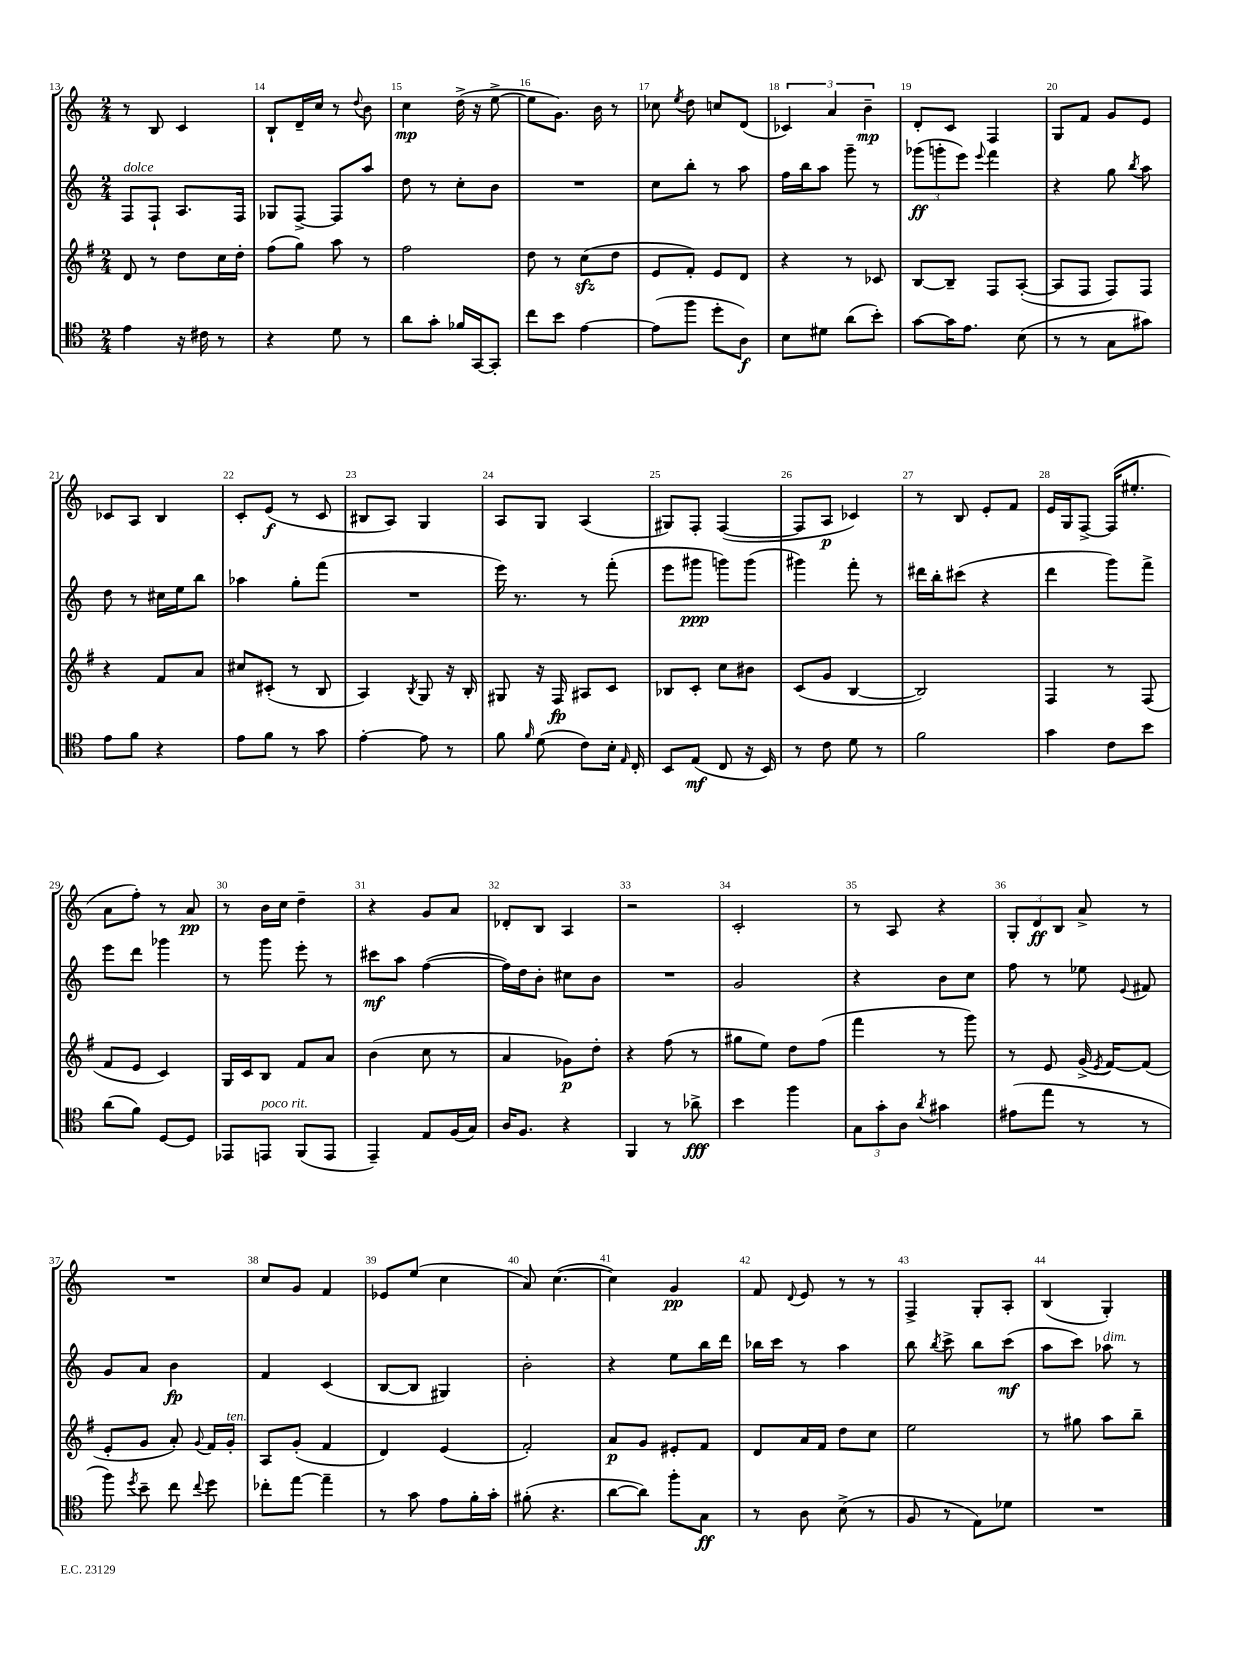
<<
\new StaffGroup <<
\new Staff = "s0" {
    \clef treble \key c \major \numericTimeSignature \time 2/4
    \autoBeamOff r8 b8 c'4 |
    b8[-! d'16-- c''16] r8 \appoggiatura { d''8 } b'8 |
    c''4\mp d''16->( r16 e''8~-> |
    e''8[ g'8.]) b'16 r8 |
    ces''8 \acciaccatura { e''8 } d''8 c''8[ d'8]( |
    \tuplet 3/2 { ces'4) a'4 b'4--\mp } |
    d'8[-. c'8] f4 |
    g8[ f'8] g'8[ e'8] |
    ces'8[ a8] b4 |
    c'8[-. e'8]\f( r8 c'8 |
    bis8[ a8]) g4 |
    a8[ g8] a4( |
    gis8[) f8]-. f4~( |
    f8[ a8]\p ces'4) |
    r8 b8 e'8[-. f'8] |
    e'16[ g16 f8]~-> f16[( eis''8.]-. |
    a'8[ f''8]-.) r8 a'8\pp |
    r8 b'16[ c''16] d''4-- |
    r4 g'8[ a'8] |
    des'8[-. b8] a4 |
    r2 |
    c'2-. |
    r8 a8 r4 |
    \tuplet 3/2 { g8[-. d'8\ff b8] } a'8-> r8 |
    R2 |
    c''8[ g'8] f'4 |
    ees'8[ e''8]( c''4 |
    a'8) c''4.~( |
    c''4) g'4\pp |
    f'8 \appoggiatura { d'8 } e'8 r8 r8 |
    f4-> g8[-. a8]-. |
    b4( g4-.) \bar "|." |
}
\new Staff = "s1" {
    \clef treble \key c \major \numericTimeSignature \time 2/4
    \autoBeamOff f8[^\markup { \italic "dolce" } f8]-! a8.[ f16] |
    ges8[ f8]~-> f8[ a''8] |
    d''8 r8 c''8[-. b'8] |
    R2 |
    c''8[ b''8]-. r8 a''8 |
    f''16[ b''16 a''8] g'''8-- r8 |
    \tuplet 3/2 { ges'''8[\ff( g'''8-. e'''8]) } \appoggiatura { e'''8 } f'''4 |
    r4 g''8 \acciaccatura { b''8 } a''8 |
    d''8 r8 cis''16[ e''16 b''8] |
    aes''4 g''8[-. f'''8]( |
    R2 |
    e'''16) r8. r8 f'''8-.( |
    e'''8[ gis'''8]\ppp g'''8[) g'''8]( |
    gis'''4) f'''8-. r8 |
    dis'''16[ b''16-. cis'''8]( r4 |
    d'''4 g'''8[) f'''8]-> |
    e'''8[ d'''8] ges'''4 |
    r8 g'''8 e'''8-. r8 |
    cis'''8[\mf a''8] f''4~( |
    f''16[) d''16 b'8]-. cis''8[ b'8] |
    R2 |
    g'2 |
    r4 b'8[ c''8] |
    f''8 r8 ees''8 \appoggiatura { e'8 } fis'8 |
    g'8[ a'8] b'4\fp |
    f'4 c'4( |
    b8[~ b8] gis4) |
    b'2-. |
    r4 e''8[ b''16 d'''16] |
    bes''16[ c'''16] r8 a''4 |
    b''8 \acciaccatura { b''8 } c'''8-> b''8[ c'''8]\mf( |
    a''8[ c'''8]) aes''8^\markup { \italic "dim." } r8 \bar "|." |
}
\new Staff = "s2" {
    \clef treble \key g \major \numericTimeSignature \time 2/4
    \autoBeamOff d'8 r8 d''8[ c''16 d''16]-. |
    fis''8[( g''8]) a''8 r8 |
    fis''2 |
    d''8 r8 c''8[\sfz( d''8] |
    e'8[ fis'8]-.) e'8[ d'8] |
    r4 r8 ces'8 |
    b8[~ b8]-- fis8[ a8]~-.( |
    a8[ fis8] fis8[) fis8] |
    r4 fis'8[ a'8] |
    cis''8[ cis'8]-.( r8 b8 |
    a4) \acciaccatura { b8 } g8 r16 b16-. |
    gis8 r16 fis16\fp ais8[ c'8] |
    bes8[ c'8]-. c''8[ bis'8] |
    c'8[( g'8] b4~ |
    b2) |
    fis4 r8 fis8( |
    fis'8[ e'8] c'4) |
    g16[ c'16 b8] fis'8[ a'8] |
    b'4( c''8 r8 |
    a'4 ges'8[\p) d''8]-. |
    r4 fis''8( r8 |
    gis''8[ e''8]) d''8[ fis''8]( |
    fis'''4 r8 g'''8) |
    r8 e'8 g'16->( \acciaccatura { e'8 } fis'16[~) fis'8]( |
    e'8[-. g'8] a'8-.) \appoggiatura { g'8 } fis'16[ g'16]-.^\markup { \italic "ten." } |
    a8[ g'8]-.( fis'4 |
    d'4) e'4( |
    fis'2-.) |
    a'8[\p g'8] eis'8[-. fis'8] |
    d'8[ a'16 fis'16] d''8[ c''8] |
    e''2 |
    r8 gis''8 a''8[ b''8]-- \bar "|." |
}
\new Staff = "s3" {
    \clef tenor \key c \major \numericTimeSignature \time 2/4
    \autoBeamOff e'4 r16 cis'16 r8 |
    r4 d'8 r8 |
    a'8[ g'8]-. fes'16[ g,16~ g,8]-. |
    c''8[ b'8] e'4~ |
    e'8[( f''8] d''8[-. a8]\f) |
    b8[ dis'8] a'8[( b'8]-.) |
    g'8[~ g'16 e'8.] b8( |
    r8 r8 g8[ gis'8]) |
    e'8[ f'8] r4 |
    e'8[ f'8] r8 g'8 |
    e'4~-. e'8 r8 |
    f'8 \grace { f'16 } d'8( c'8[) b16]-. \grace { e16 } c16-. |
    b,8[ e8]\mf( c8 r16 b,16) |
    r8 c'8 d'8 r8 |
    f'2 |
    g'4 c'8[ b'8] |
    a'8[( f'8]) d8[~ d8] |
    ees,8[ e,8]^\markup { \italic "poco rit." } f,8[( e,8] |
    e,4--) e8[ f16( g16]) |
    a16[ f8.] r4 |
    f,4 r8 aes'8->\fff |
    b'4 f''4 |
    \tuplet 3/2 { g8[ g'8-. a8] } \acciaccatura { a'8 } gis'4 |
    eis'8[( e''8] r8 r8 |
    f''8) \acciaccatura { d''8 } b'8-- c''8 \appoggiatura { c''8 } d''8 |
    ces''8[-. e''8]~ e''4-- |
    r8 g'8 e'8[ f'16-. g'16]-. |
    fis'8-.( r4. |
    a'8[~ a'8]) f''8[-. g8]\ff |
    r8 a8 b8->( r8 |
    f8 r8 e8[) des'8] |
    R2 \bar "|." |
}
>>
>>
\layout { \context { \Score currentBarNumber = #13 \override BarNumber.break-visibility = ##(#f #t #t) barNumberVisibility = #all-bar-numbers-visible } }
